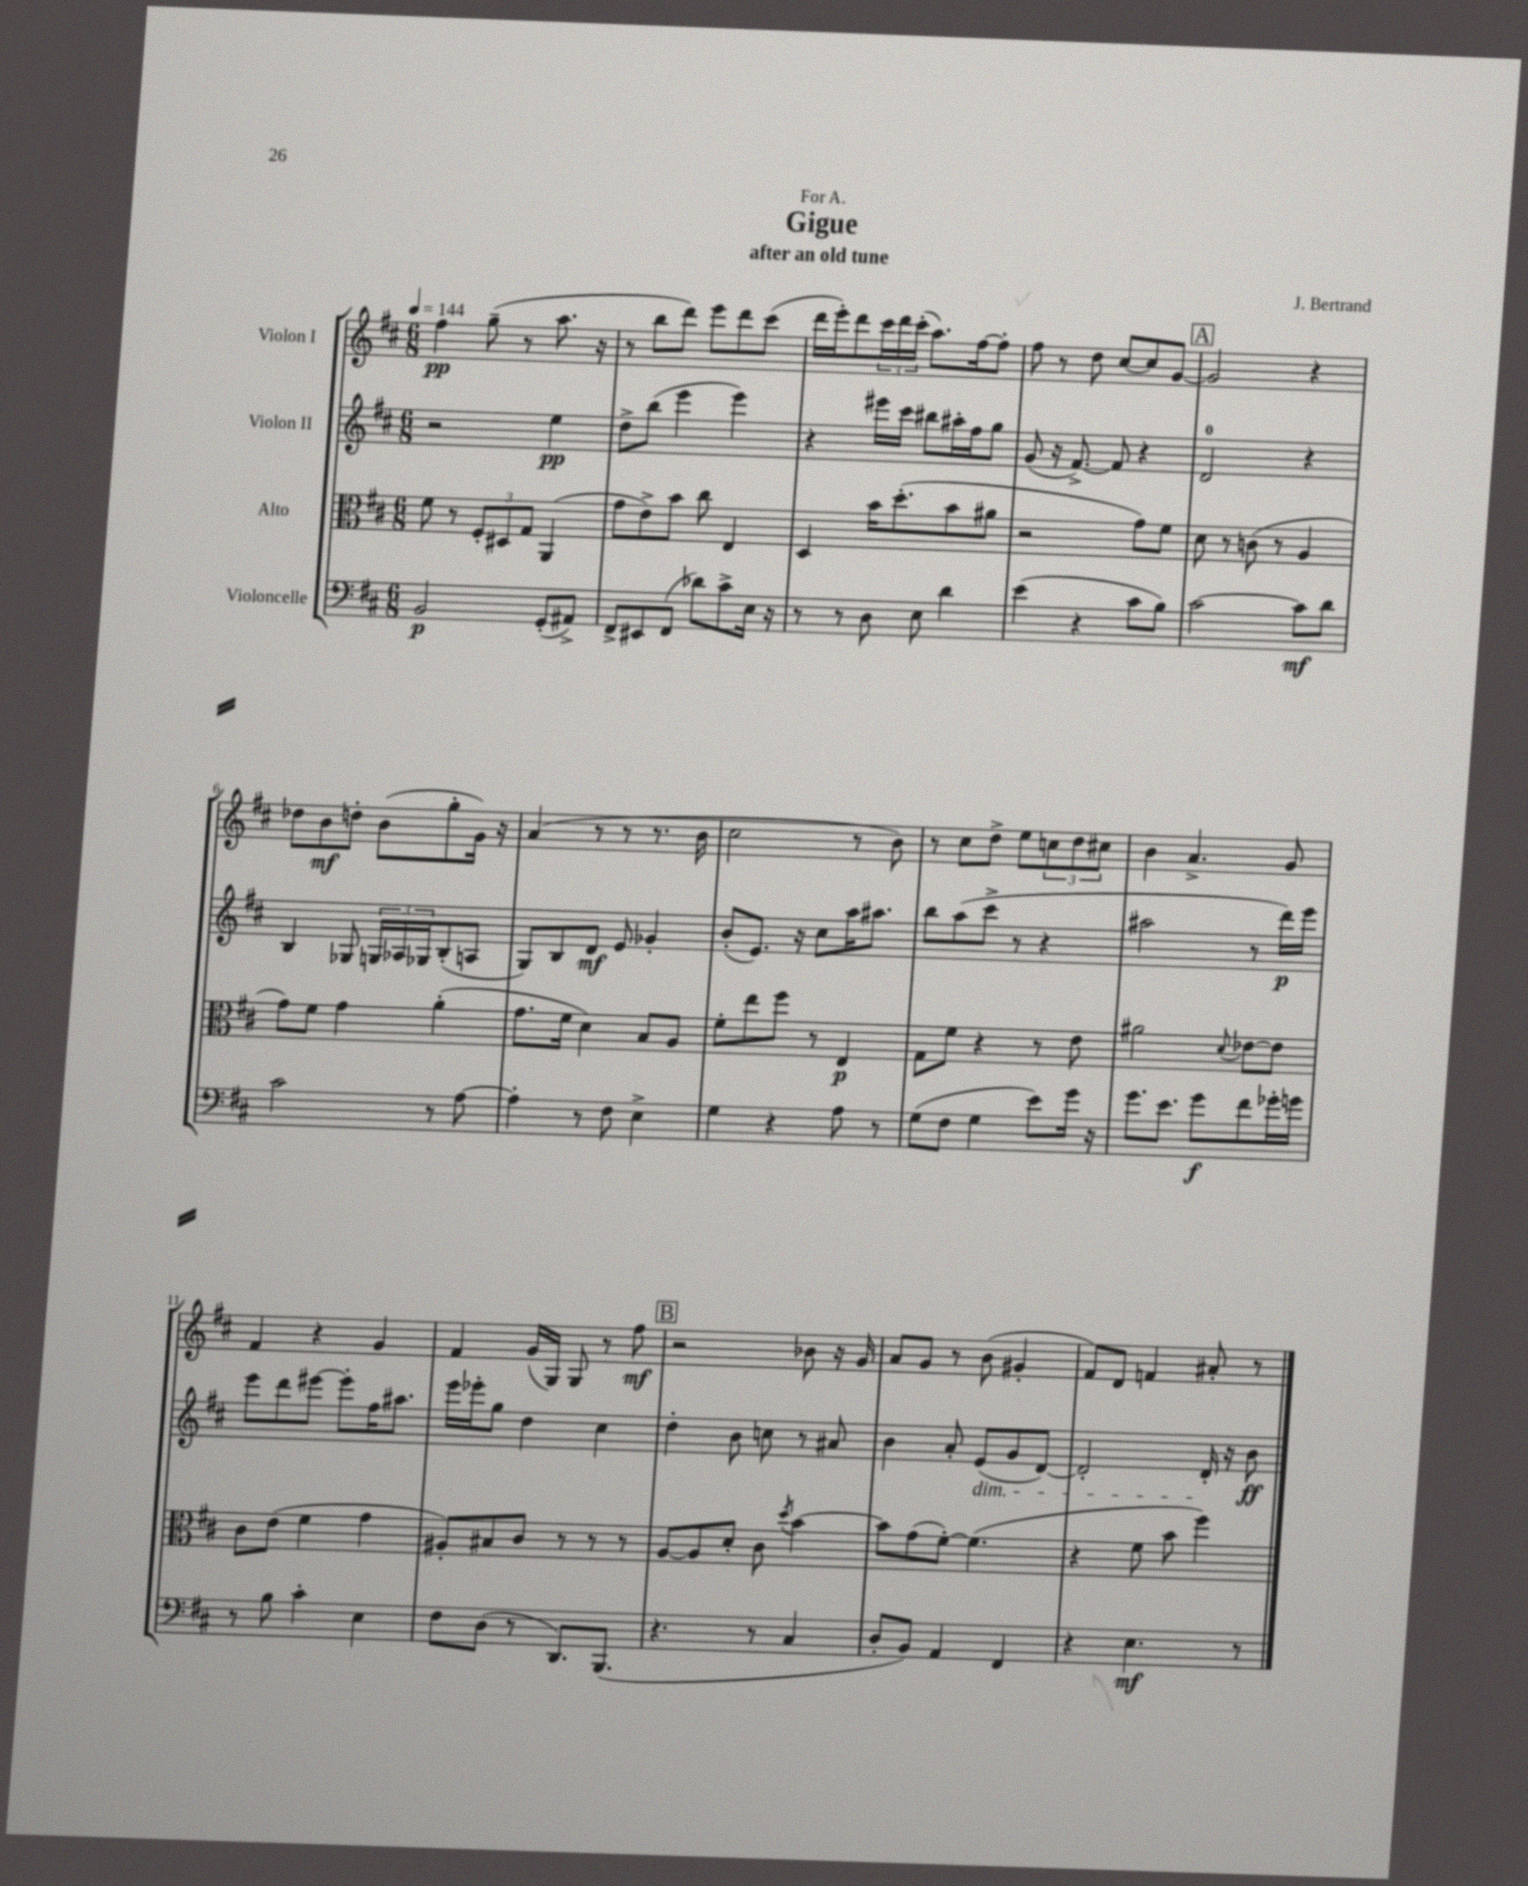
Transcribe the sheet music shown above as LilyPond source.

\header { title = "Gigue" composer = "J. Bertrand" subtitle = "after an old tune" dedication = "For A." }
<<
\new StaffGroup <<
\new Staff = "s0" \with { instrumentName = "Violon I" } {
    \clef treble \key d \major \numericTimeSignature \time 6/8 \tempo 4 = 144
    fis''4\pp g''8--( r8 a''8. r16 |
    r8 b''8 d'''8) e'''8 d'''8 cis'''8( |
    d'''16 e'''16-.) d'''8 \tuplet 3/2 { cis'''16 d'''16 cis'''16-.( } a''8.) fis''16~ fis''8-. |
    fis''8 r8 d''8 cis''8~ cis''8 g'8~ |
    \mark \markup { \box "A" } g'2 r4 |
    des''8 b'8\mf d''8-. b'8( g''8-. g'16) r16 |
    a'4( r8 r8 r8. b'16 |
    cis''2 r8 b'8) |
    r8 cis''8 d''8-> e''8 \tuplet 3/2 { c''8 d''8 cis''8 } |
    b'4 a'4.-> g'8 |
    fis'4 r4 g'4 |
    fis'4 g'16( g16) g8 r8 fis''8\mf |
    \mark \markup { \box "B" } r2 bes'8 r16 g'16 |
    a'8 g'8 r8 b'8( gis'4-. |
    fis'8) d'8 f'4 ais'8-. r8 \bar "|." |
}
\new Staff = "s1" \with { instrumentName = "Violon II" } {
    \clef treble \key d \major \numericTimeSignature \time 6/8
    r2 e''4\pp |
    d''8-> b''8( e'''4 e'''4) |
    r4 eis'''16 cis'''16 bis''8 ais''16-. fis''16 g''8 |
    g'8( r16 fis'8.~->) fis'8 r4 |
    \mark \markup { \box "A" } d'2-0 r4 |
    b4 ges8 \tuplet 3/2 { g16 aes16 ges16 } b8-.( a8 |
    g8) b8 d'8\mf e'8 ges'4-. |
    b'8-.( e'8.) r16 cis''8 a''16 ais''8. |
    b''8 a''8( cis'''8-> r8 r4 |
    ais''2 r8 d'''16\p) e'''16 |
    e'''8 d'''8 eis'''8~ eis'''8-. fis''16 ais''8. |
    e'''16 ees'''16-. g''8 d''4 cis''4 |
    \mark \markup { \box "B" } d''4-. b'8 c''8 r8 ais'8 |
    b'4 a'8-. e'8\dim( g'8 d'8~) |
    d'2-. d'16-.\! r16 b'8\ff \bar "|." |
}
\new Staff = "s2" \with { instrumentName = "Alto" } {
    \clef alto \key d \major \numericTimeSignature \time 6/8
    fis'8 r8 \tuplet 3/2 { fis8-. dis8 g8 } a,4( |
    g'8 e'8->) b'8 cis''8 e4 |
    d4 b'16 d''8.-.( b'8 ais'8 |
    r2 g'8) fis'8 |
    \mark \markup { \box "A" } d'8 r8 c'8( r8 a4 |
    g'8) fis'8 g'4 a'4-.( |
    g'8. fis'16 d'4) b8 a8 |
    fis'8-. e''8 fis''8 r8 e4\p |
    g8 fis'8 r4 r8 e'8 |
    ais'2 \appoggiatura { d'8 } ees'8~ ees'8 |
    cis'8 e'8( fis'4 g'4 |
    ais8-.) bis8 cis'8 r8 r8 r8 |
    \mark \markup { \box "B" } a8~ a8 d'8-. cis'8 \acciaccatura { d''8 } b'4~ |
    b'8 g'8( fis'8~-.) fis'4.( |
    r4 fis'8 b'8 fis''4) \bar "|." |
}
\new Staff = "s3" \with { instrumentName = "Violoncelle" } {
    \clef bass \key d \major \numericTimeSignature \time 6/8
    b,2\p g,8-.( ais,8->) |
    fis,8-> eis,8 fis,8( des'8) cis'8-> e16 r16 |
    r8 r8 d8 e8 d'4 |
    e'4( r4 cis'8 b8) |
    \mark \markup { \box "A" } cis'2~ cis'8\mf d'8 |
    cis'2 r8 a8~ |
    a4-. r8 fis8 e4-> |
    g4 r4 a8 r8 |
    g8( fis8 g4 e'8) g'16 r16 |
    g'8. e'8. g'8\f fis'8 ges'16-. g'16 |
    r8 b8 cis'4-. e4 |
    fis8 d8( r8 d,8.) b,,8.( |
    \mark \markup { \box "B" } r4. r8 cis4 |
    d8-. b,8) a,4 fis,4 |
    r4 e4.\mf r8 \bar "|." |
}
>>
>>
